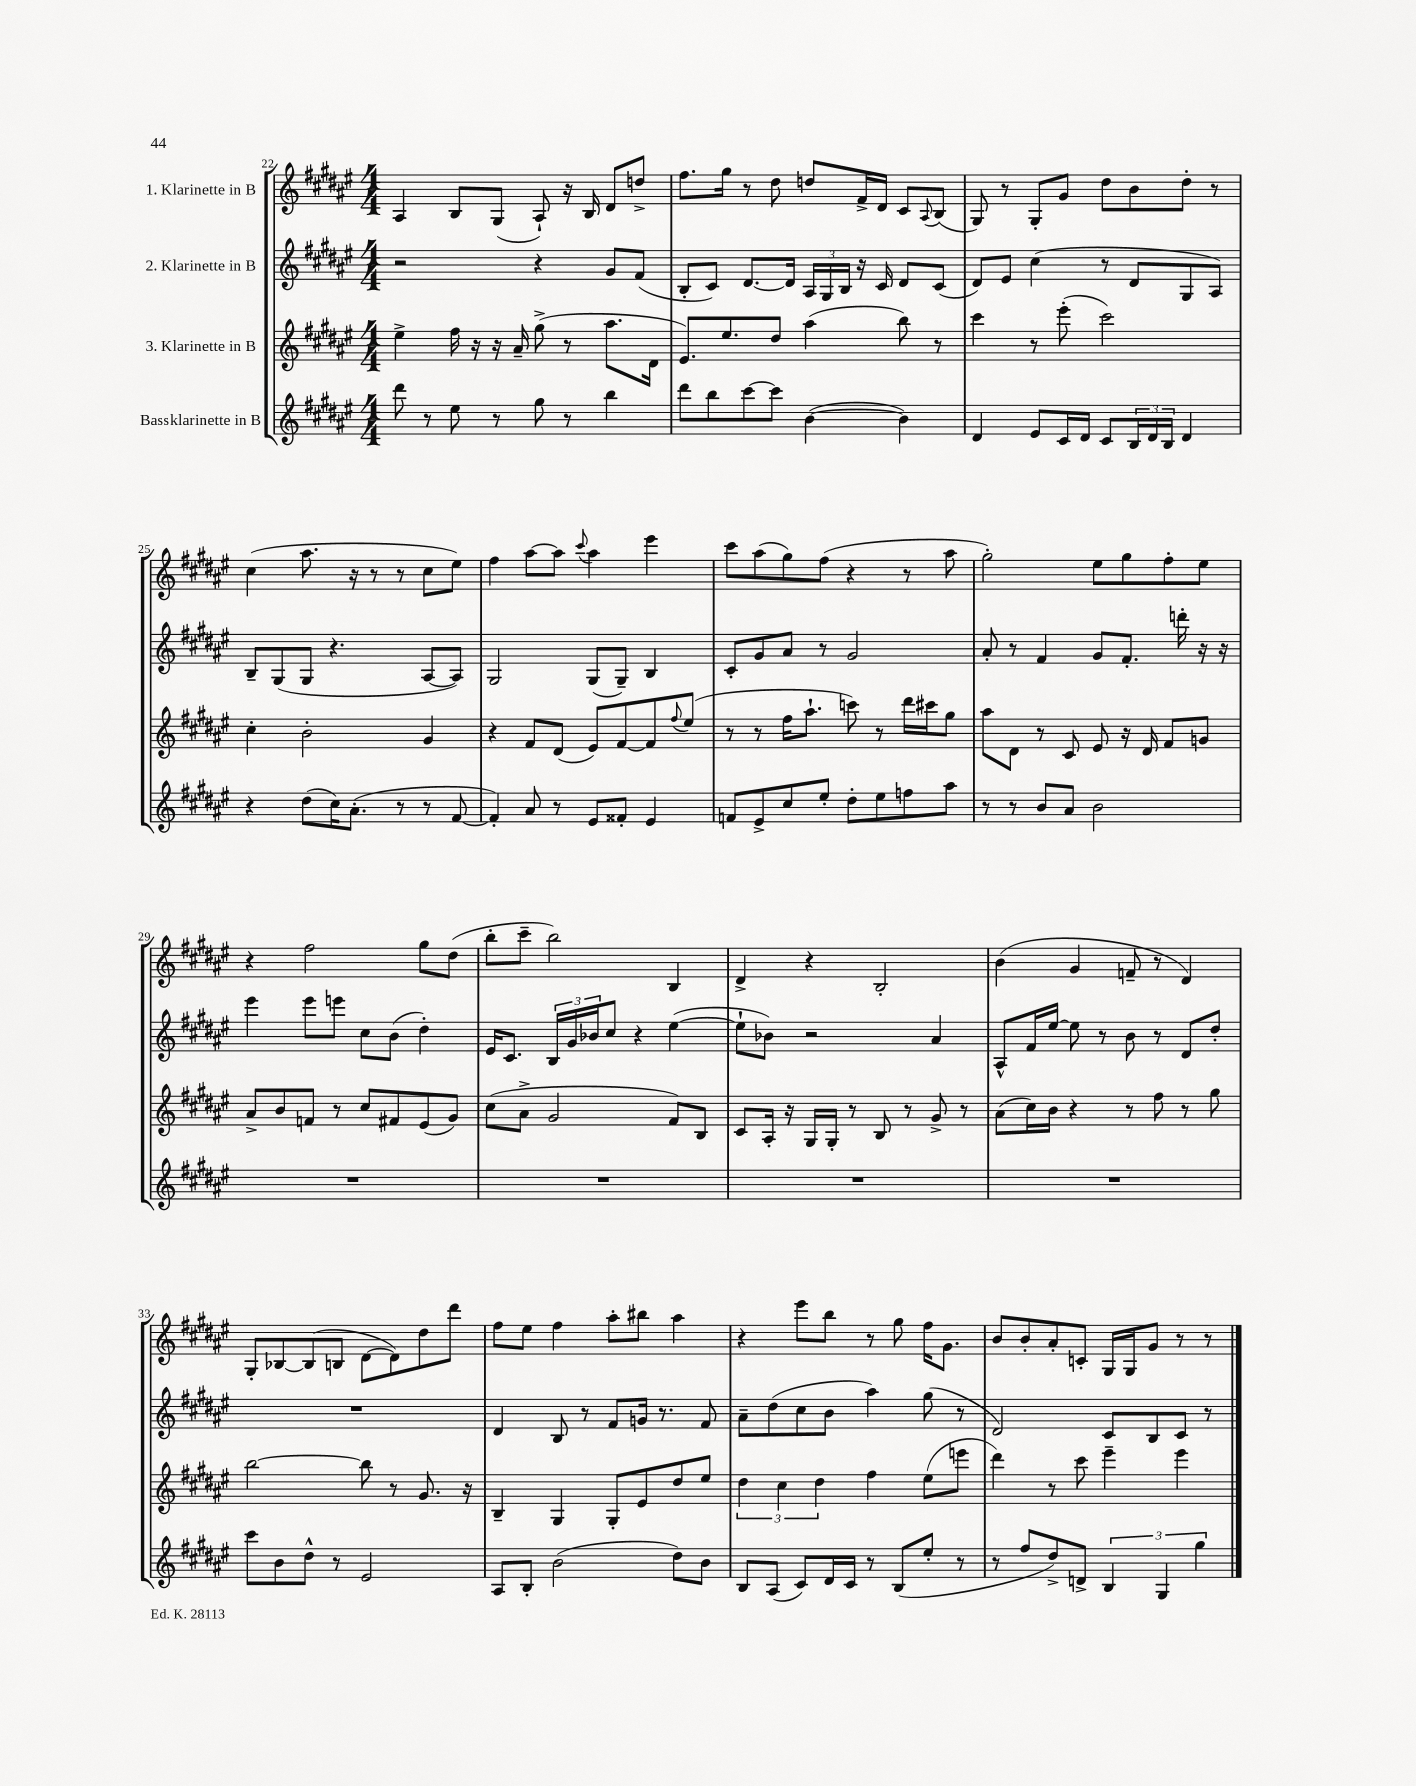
<<
\new StaffGroup <<
\new Staff = "s0" \with { instrumentName = "1. Klarinette in B" } {
    \clef treble \key fis \major \numericTimeSignature \time 4/4
    ais4 b8 gis8( ais8-!) r16 b16 dis'8 d''8-> |
    fis''8. gis''16 r8 dis''8 d''8 fis'16-> dis'16 cis'8 \appoggiatura { ais8 } b8( |
    gis8) r8 gis8-. gis'8 dis''8 b'8 dis''8-. r8 |
    cis''4( ais''8. r16 r8 r8 cis''8 eis''8) |
    fis''4 ais''8~ ais''8 \appoggiatura { cis'''8 } ais''4 eis'''4 |
    cis'''8 ais''8( gis''8) fis''8( r4 r8 ais''8 |
    gis''2-.) eis''8 gis''8 fis''8-. eis''8 |
    r4 fis''2 gis''8 dis''8( |
    b''8-. cis'''8-- b''2) b4 |
    dis'4-> r4 b2-. |
    b'4( gis'4 f'8-- r8 dis'4) |
    gis8-. bes8~ bes8( b8 dis'8~ dis'8) dis''8 dis'''8 |
    fis''8 eis''8 fis''4 ais''8-. bis''8 ais''4 |
    r4 eis'''8 b''8 r8 gis''8 fis''16 gis'8. |
    b'8 b'8-. ais'8-. c'8-. gis16 gis16 gis'8 r8 r8 \bar "|." |
}
\new Staff = "s1" \with { instrumentName = "2. Klarinette in B" } {
    \clef treble \key fis \major \numericTimeSignature \time 4/4
    r2 r4 gis'8 fis'8( |
    b8-. cis'8) dis'8.~ dis'16 \tuplet 3/2 { ais16 gis16 b16 } r16 cis'16 dis'8 cis'8( |
    dis'8) eis'8 cis''4( r8 dis'8 gis8 ais8) |
    b8-- gis8( gis8 r4. ais8~ ais8) |
    gis2 gis8( gis8--) b4 |
    cis'8-. gis'8 ais'8 r8 gis'2 |
    ais'8-. r8 fis'4 gis'8 fis'8.-. d'''16-. r16 r16 |
    eis'''4 eis'''8 e'''8 cis''8 b'8( dis''4-.) |
    eis'16 cis'8. \tuplet 3/2 { b16 gis'16 bes'16 } cis''8 r4 eis''4~( |
    eis''8-! bes'8) r2 ais'4 |
    ais8-^ fis'16 eis''16~ eis''8 r8 b'8 r8 dis'8 dis''8-. |
    R1 |
    dis'4 b8 r8 fis'8 g'16 r8. fis'8 |
    ais'8-- dis''8( cis''8 b'8 ais''4) gis''8( r8 |
    dis'2) cis'8 b8 cis'8 r8 \bar "|." |
}
\new Staff = "s2" \with { instrumentName = "3. Klarinette in B" } {
    \clef treble \key fis \major \numericTimeSignature \time 4/4
    eis''4-> fis''16 r16 r16 ais'16-- gis''8->( r8 ais''8. dis'16 |
    eis'8.) eis''8. dis''8 ais''4( b''8) r8 |
    cis'''4 r8 eis'''8-.( cis'''2) |
    cis''4-. b'2-. gis'4 |
    r4 fis'8 dis'8( eis'8) fis'8~ fis'8 \appoggiatura { fis''8 } eis''8( |
    r8 r8 fis''16 ais''8.-! c'''8) r8 dis'''16 cis'''16 gis''8 |
    ais''8 dis'8 r8 cis'8 eis'8 r16 dis'16 fis'8 g'8 |
    ais'8-> b'8 f'8 r8 cis''8 fis'8 eis'8( gis'8) |
    cis''8( ais'8-> gis'2 fis'8) b8 |
    cis'8 ais16-. r16 gis16 gis16-. r8 b8 r8 gis'8-> r8 |
    ais'8( cis''16) b'16 r4 r8 fis''8 r8 gis''8 |
    b''2~ b''8 r8 gis'8. r16 |
    b4-- gis4 gis8-. eis'8 dis''8 eis''8 |
    \tuplet 3/2 { dis''4 cis''4 dis''4 } fis''4 eis''8( e'''8 |
    dis'''4) r8 cis'''8 eis'''4-- eis'''4 \bar "|." |
}
\new Staff = "s3" \with { instrumentName = "Bassklarinette in B" } {
    \clef treble \key fis \major \numericTimeSignature \time 4/4
    dis'''8 r8 eis''8 r8 gis''8 r8 b''4 |
    dis'''8 b''8 cis'''8~ cis'''8 b'4~( b'4) |
    dis'4 eis'8 cis'16 dis'16 cis'8 \tuplet 3/2 { b16 dis'16 b16 } dis'4 |
    r4 dis''8( cis''16) ais'8.-.( r8 r8 fis'8~ |
    fis'4-.) ais'8 r8 eis'8 fisis'8-. eis'4 |
    f'8 eis'8-> cis''8 eis''8-. dis''8-. eis''8 f''8 ais''8 |
    r8 r8 b'8 ais'8 b'2 |
    R1 |
    R1 |
    R1 |
    R1 |
    cis'''8 b'8 dis''8-^ r8 eis'2 |
    ais8 b8-. b'2( dis''8) b'8 |
    b8 ais8( cis'8) dis'16 cis'16 r8 b8( eis''8-. r8 |
    r8 fis''8 dis''8->) d'8-> \tuplet 3/2 { b4 gis4 gis''4 } \bar "|." |
}
>>
>>
\layout { \context { \Score currentBarNumber = #22 } }
